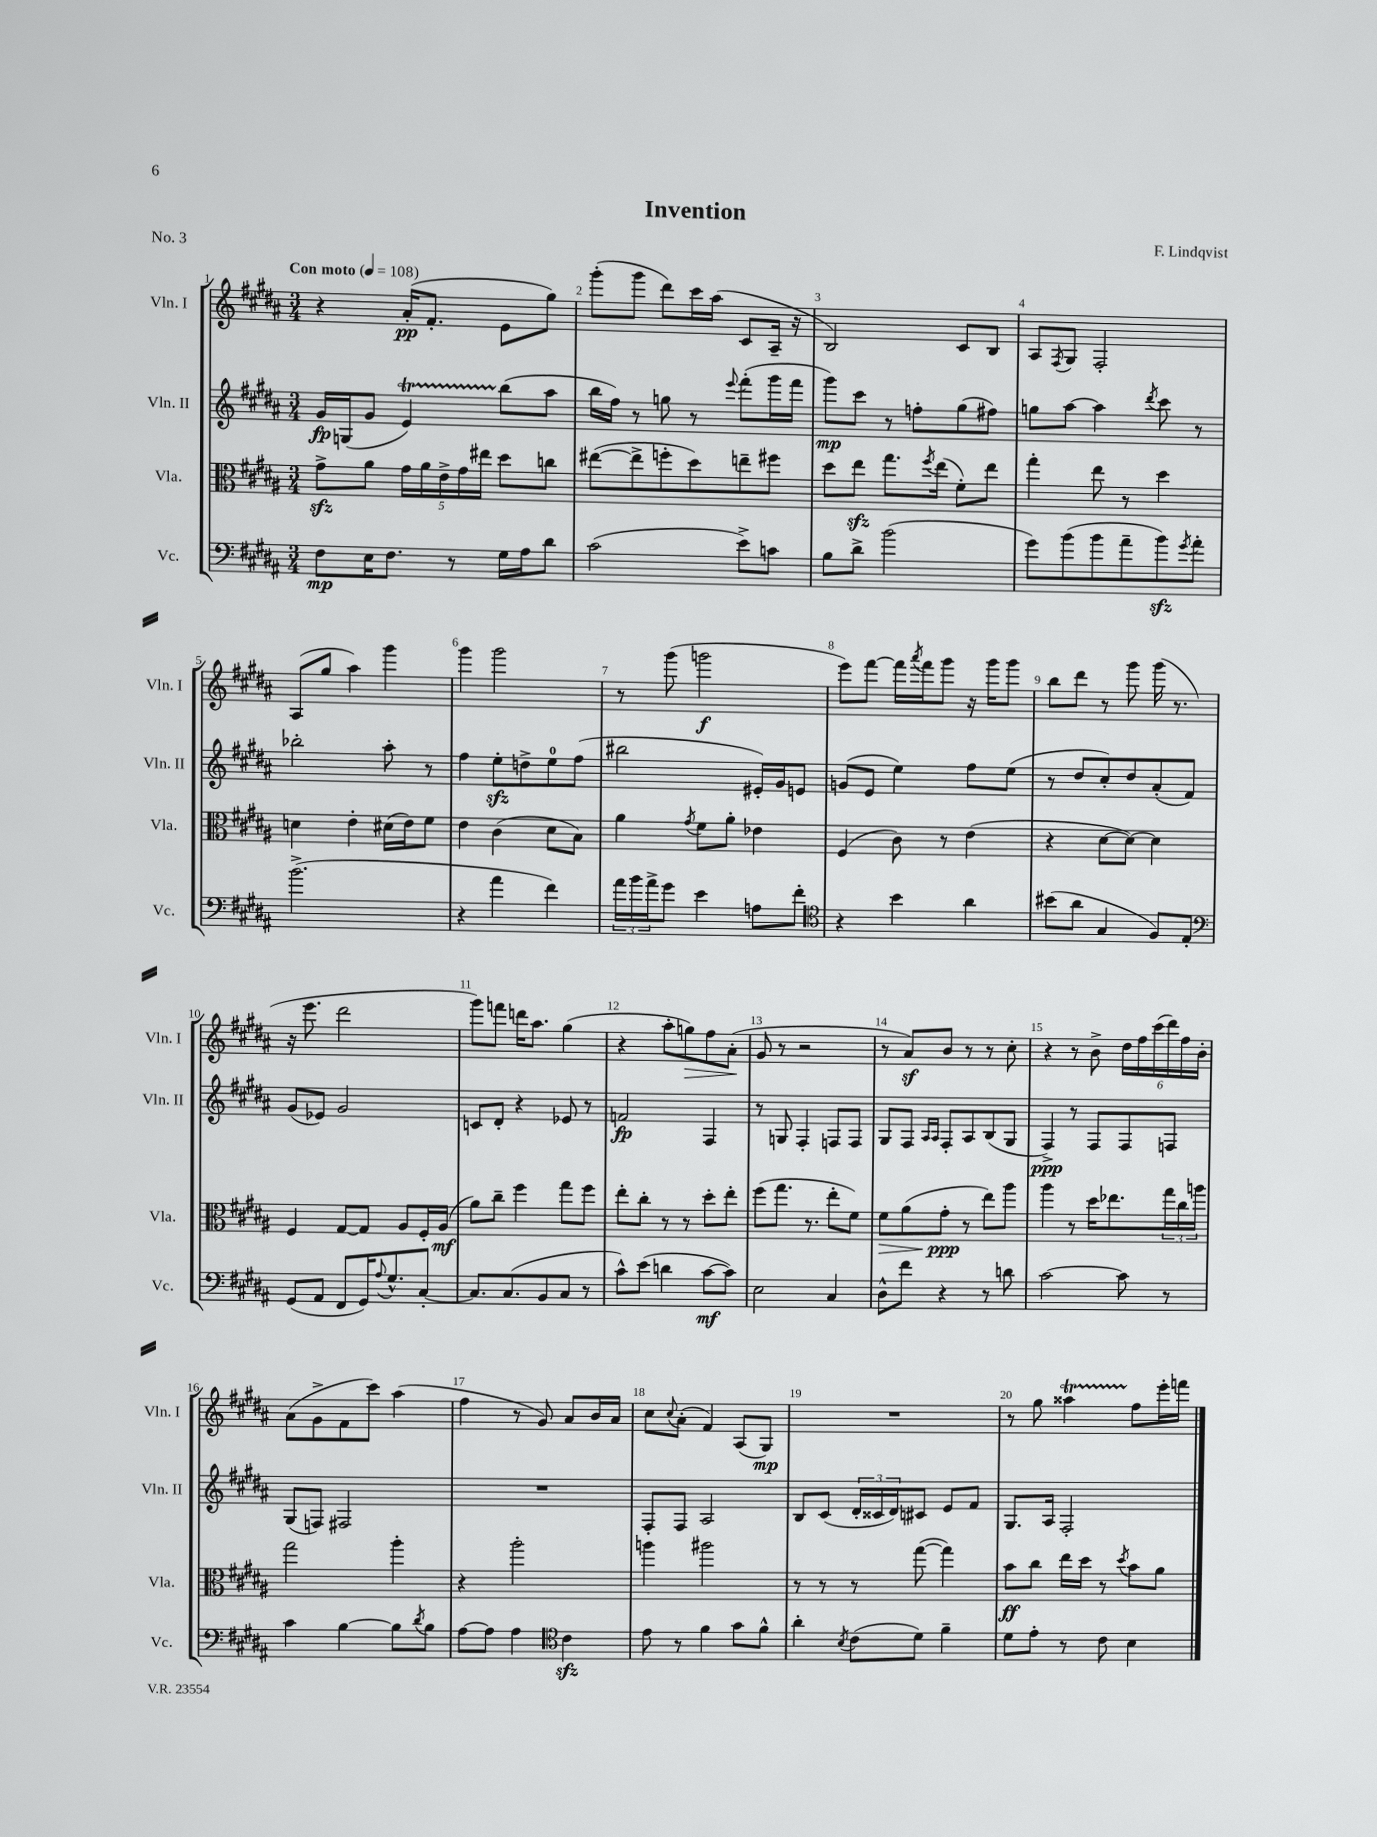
\header { title = "Invention" composer = "F. Lindqvist" piece = "No. 3" }
<<
\new StaffGroup <<
\new Staff = "s0" \with { instrumentName = "Vln. I" shortInstrumentName = "Vln. I" } {
    \clef treble \key b \major \numericTimeSignature \time 3/4 \tempo "Con moto" 4 = 108
    r4 ais'16-.\pp( fis'8.-. e'8 gis''8) |
    gis'''8-.( gis'''8 dis'''8) cis'''16 ais''16( cis'8 ais16-- r16 |
    b2) cis'8 b8 |
    ais8 \acciaccatura { fis8 } gis8 fis2-. |
    ais8( gis''8 ais''4) gis'''4 |
    gis'''4 gis'''2 |
    r8 gis'''8( g'''2\f |
    e'''8) fis'''8~ fis'''16 \acciaccatura { ais'''8 } fis'''16 gis'''8 r16 gis'''16 gis'''8 |
    b''8 dis'''8 r8 gis'''8 gis'''16( r8. |
    r16 e'''8. dis'''2 |
    gis'''8) f'''8 d'''16 ais''8. gis''4( |
    r4 ais''8-. g''8\>) fis''8 ais'8-.\!( |
    gis'8 r8 r2 |
    r8 ais'8\sf) b'8 r8 r8 cis''8-. |
    r4 r8 b'8-> \tuplet 6/4 { dis''16 fis''16 cis'''16( dis'''16) fis''16 b'16-. } |
    ais'8( gis'8-> fis'8 cis'''8) ais''4( |
    fis''4 r8 gis'8) ais'8 b'16 ais'16 |
    cis''8 \appoggiatura { cis''8 } ais'8-.( fis'4) ais8( gis8\mp) |
    R2. |
    r8 gis''8 aisis''4\startTrillSpan fis''8\stopTrillSpan e'''16-. f'''16 \bar "|." |
}
\new Staff = "s1" \with { instrumentName = "Vln. II" shortInstrumentName = "Vln. II" } {
    \clef treble \key b \major \numericTimeSignature \time 3/4
    gis'16\fp g16( gis'8 e'4\startTrillSpan) b''8\stopTrillSpan( ais''8 |
    b''16 fis''16) r8 g''8 r8 \appoggiatura { e'''8 } fis'''8-.( gis'''16 fis'''16 |
    gis'''8\mp) cis'''8 r8 f''8-. gis''8( fis''8) |
    g''8 ais''8~ ais''4 \acciaccatura { dis'''8 } cis'''8 r8 |
    bes''2-. ais''8-. r8 |
    fis''4 e''8-.\sfz d''8-> e''8-0 fis''8( |
    bis''2 eis'16-.) gis'16 e'8 |
    g'8( e'8 e''4) fis''8 e''8( |
    r8 dis''8 cis''8-.) dis''8 ais'8-.( fis'8) |
    gis'8( ees'8) gis'2 |
    c'8 dis'8-. r4 ees'8 r8 |
    f'2\fp fis4 |
    r8 g8 fis4-. f8 f8 |
    gis8 fis8 \grace { ais16 ais16 } fis8-. ais8 b8( gis8 |
    fis4->\ppp) r8 fis8 fis8 f8 |
    gis8( f8) fis2 |
    R2. |
    fis8-. fis8 ais2 |
    b8 cis'8( \tuplet 3/2 { dis'16-. cisis'16 dis'16) } cis'8 e'8 fis'8 |
    gis8. ais16 fis2-. \bar "|." |
}
\new Staff = "s2" \with { instrumentName = "Vla." shortInstrumentName = "Vla." } {
    \clef alto \key b \major \numericTimeSignature \time 3/4
    gis'8->\sfz ais'8 \tuplet 5/4 { gis'16 ais'16 e'16-> gis'16 eis''16 } dis''8 c''8 |
    eis''8~( eis''8-> f''8-. dis''8) e''8-- fis''8 |
    dis''8 e''8\sfz gis''8. \acciaccatura { fis''8 } e''16( fis'8-.) e''8 |
    gis''4-. e''8 r8 dis''4 |
    d'4 e'4-. dis'16( e'16) fis'8 |
    e'4 cis'4( dis'8 b8) |
    ais'4 \acciaccatura { gis'8 } fis'8 ais'8-. ees'4 |
    fis4( cis'8) r8 e'4( |
    r4 dis'8~ dis'8~) dis'4 |
    fis4 gis8~ gis8 ais8 fis16-. ais16\mf( |
    ais'8) cis''8-- fis''4 gis''8 fis''8 |
    e''8-. cis''8-. r8 r8 dis''8-. e''8-. |
    fis''8( gis''8. r8. e''8-. fis'8) |
    fis'8\> ais'8( gis'8-.\ppp\! r8 e''8) ais''8 |
    ais''4 r8 dis''16 ees''8. \tuplet 3/2 { gis''16 cis''16 a''16 } |
    gis''2 ais''4-. |
    r4 ais''2-. |
    a''4 ais''2 |
    r8 r8 r8 gis''8~( gis''4) |
    b'8\ff cis''8 e''16 dis''16 r8 \acciaccatura { dis''8 } b'8 ais'8 \bar "|." |
}
\new Staff = "s3" \with { instrumentName = "Vc." shortInstrumentName = "Vc." } {
    \clef bass \key b \major \numericTimeSignature \time 3/4
    fis8\mp e16 fis8. r8 gis16 ais16 dis'8 |
    cis'2( e'8->) c'8 |
    b8 dis'8-> b'2( |
    gis'8) b'8( b'8 ais'8-- b'8\sfz) \acciaccatura { gis'8 } ais'8-. |
    b'2.->( |
    r4 ais'4 fis'4) |
    \tuplet 3/2 { ais'16 b'16 ais'16-> } gis'8 e'4 a8 fis'8-. |
    \clef tenor r4 b'4 ais'4 |
    bis'8( ais'8 gis4 fis8) e8-. |
    \clef bass gis,8( ais,8 fis,8 gis,16) \appoggiatura { ais8 } gis8.-^ cis8~-. |
    cis8. cis8.( b,8 cis8 r8 |
    cis'8-^) e'8( d'4 cis'8~\mf cis'8) |
    e2 cis4 |
    dis8-^ fis'8 r4 r8 d'8 |
    cis'2~ cis'8 r8 |
    cis'4 b4~ b8 \acciaccatura { dis'8 } b8 |
    ais8~ ais8 ais4 \clef tenor cis'4\sfz |
    e'8 r8 fis'4 gis'8 fis'8-^ |
    ais'4-. \acciaccatura { b8 } cis'8( dis'8) fis'4-- |
    dis'8 e'8-. r8 cis'8 b4 \bar "|." |
}
>>
>>
\layout { \context { \Score \override BarNumber.break-visibility = ##(#f #t #t) barNumberVisibility = #all-bar-numbers-visible } }
